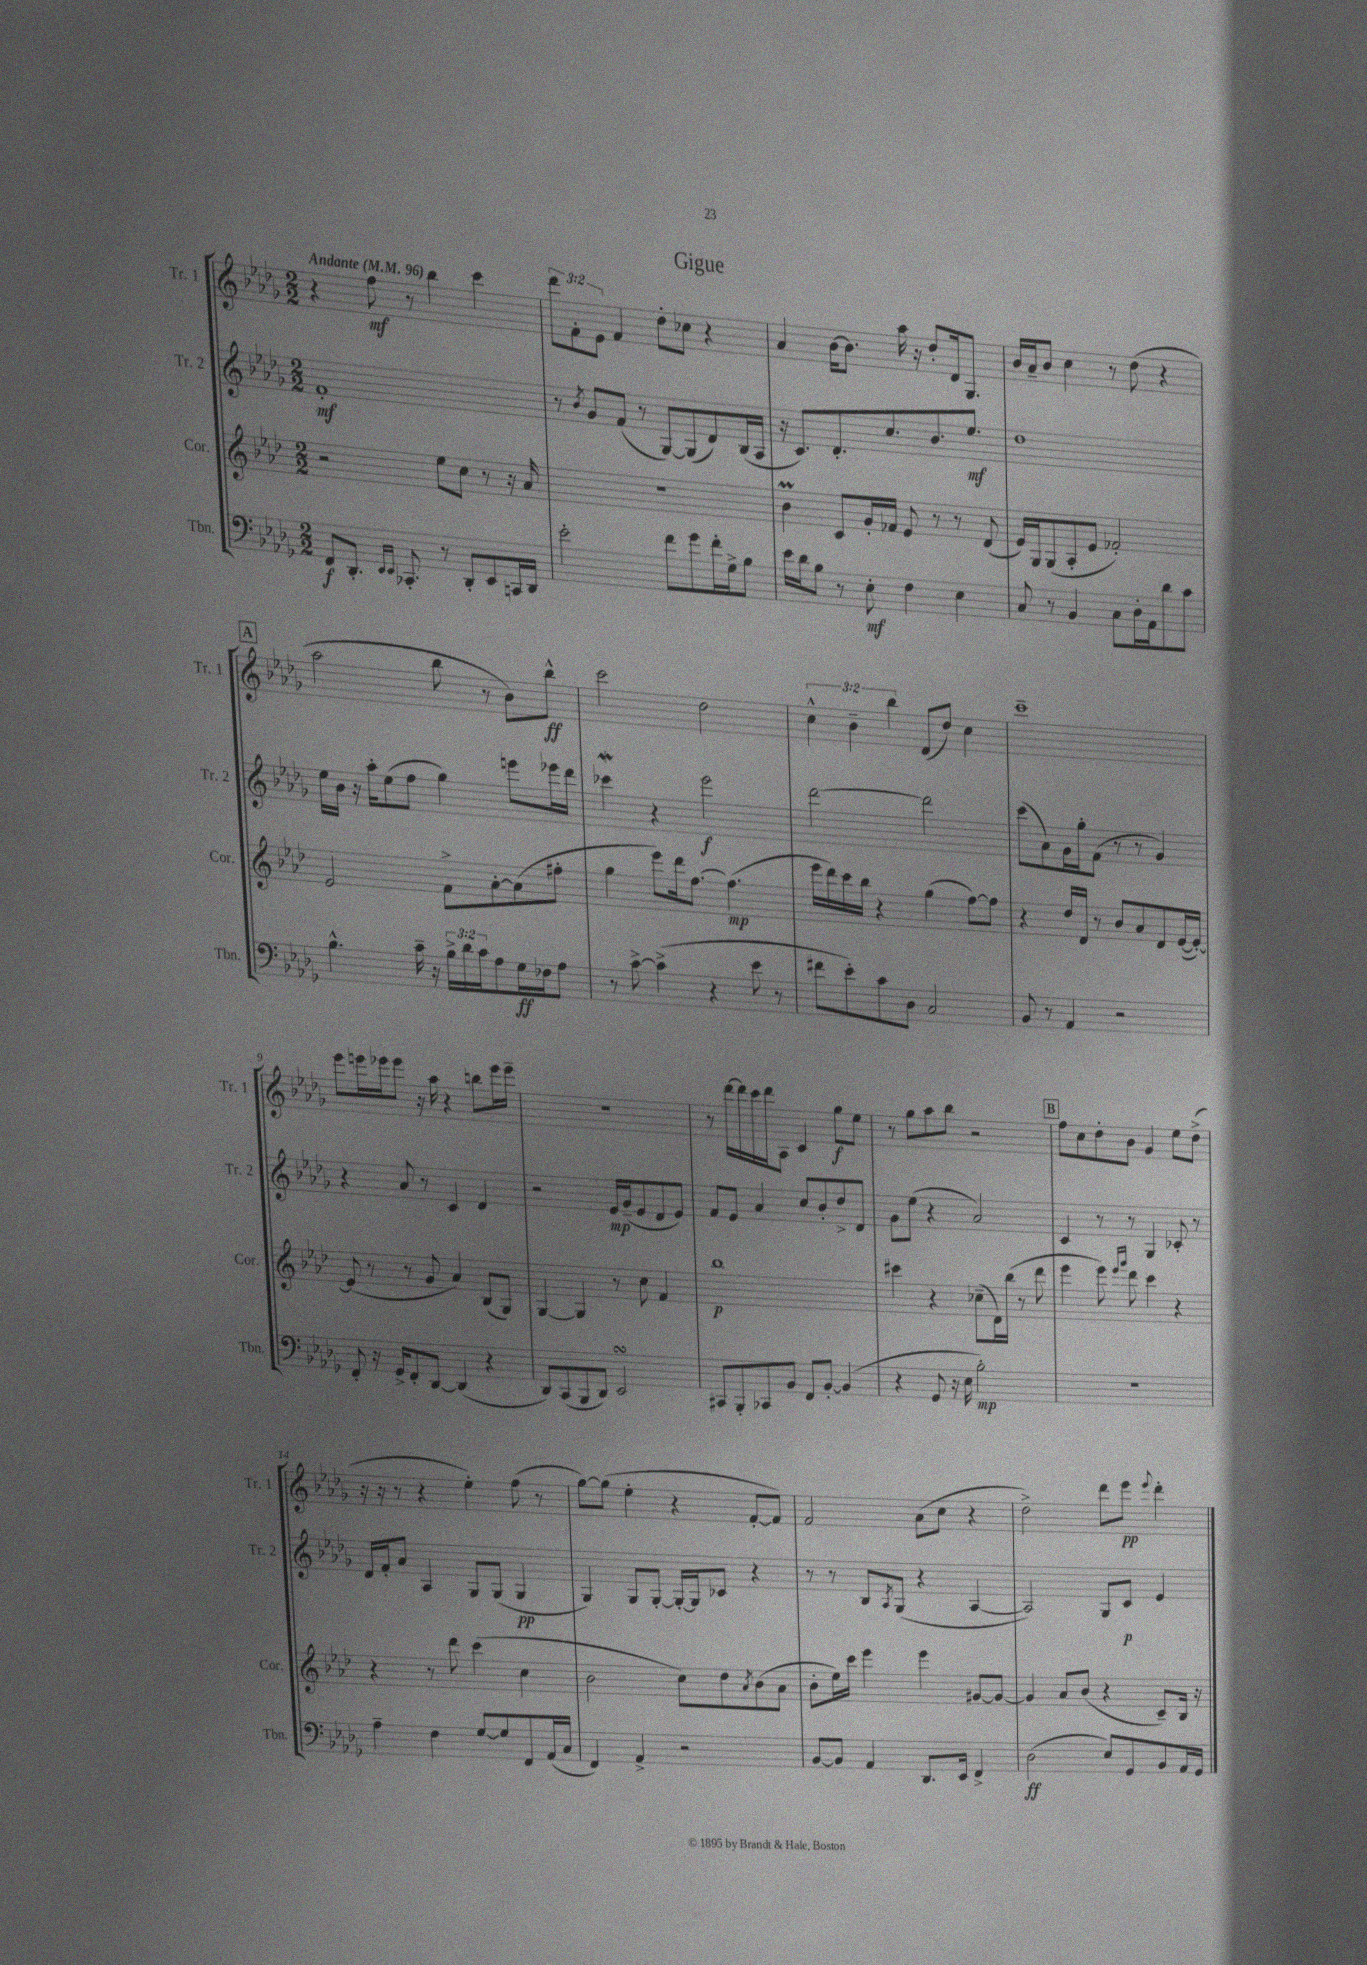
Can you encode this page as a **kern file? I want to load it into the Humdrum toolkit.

**kern	**kern	**kern	**kern
*staff4	*staff3	*staff2	*staff1
*clefF4	*clefG2	*clefG2	*clefG2
*k[b-e-a-d-g-]	*k[b-e-a-d-]	*k[b-e-a-d-g-]	*k[b-e-a-d-g-]
*M2/2	*M2/2	*M2/2	*M2/2
*MM96	*MM96	*MM96	*MM96
8FF	2r	1f'	4r
8.DD-'	.	.	.
.	.	.	8ff
16qqEE-	.	.	.
16qqEE-	.	.	.
8.CC-'	.	.	.
.	.	.	8r
8r	8ee-	.	4bb-
8DD-'	8cc	.	.
8EE-	8r	.	4ccc
16CC	16r	.	.
16DD-	16a-	.	.
=	=	=	=
2e-'	1r	8r	12ddd-
.	.	.	12f'
.	.	8qb-	.
.	.	8g-	.
.	.	.	12e-
.	.	(8f	4f
.	.	8r	.
8f	.	[8G-)	8dd-'
8g-	.	(8G-]	8cc-
16f'	.	8d-)	4r
16G-^	.	.	.
8B-	.	(16B-	.
.	.	16A-	.
=	=	=	=
16e-	4b-	16r	4a-
16d-	.	8.c)	.
8B-	.	.	.
8r	8c	8.d-'	[16b-
.	.	.	8.b-]
8E-'	16g'	.	.
.	16f-	8.cc	.
4F	8e-	.	16aa-
.	.	.	16r
.	8r	8.b-	8dd-'
4E-	8r	.	16d-
.	.	8.ee-	8.G-
.	(8d-	.	.
=	=	=	=
8C	16e-)	1dd-	16b-
.	16G	.	16a-~
8r	(8G	.	8b-
4BB-	8A-'	.	4cc
.	8e-	.	.
8C	2f-')	.	8r
16D-'	.	.	(8dd-
16AA-	.	.	.
8d-	.	.	4r
8c	.	.	.
=	=	=	=
4.B-^^	2e-	16ee-	2aa-
.	.	16b-	.
.	.	16r	.
.	.	16aa-'	.
.	.	(8ee-	.
16c~	.	8ff	.
16r	.	.	.
24B-^	8f^	4gg-)	8bb-
24d-	.	.	.
24c	.	.	.
8A-	[8a-'	.	8r
16G-	(8a-]	8eee	8b-)
16F-	.	.	.
8A-	8ff#'	16eee-	8bb-^^
.	.	16ddd-	.
=	=	=	=
8r	4gg	4ccc-	2ccc
[8c^	.	.	.
(4c^]	8eee-)	4r	.
.	16ddd-	.	.
.	[8.ff	.	.
4r	.	2eee-	2dd-
.	(4.ff]	.	.
8e-	.	.	.
8r	.	.	.
=	=	=	=
8f#	16eee-	[2ddd-	6cc^^
.	16ddd-)	.	.
8e-')	16ccc	.	.
.	.	.	6b-~
.	16bb-	.	.
8c	4r	.	.
.	.	.	6bb-
8D-	.	.	.
2C	(4gg	2ddd-]	(8d-
.	.	.	8dd-)
.	[8ff)	.	4cc
.	8ff]	.	.
=	=	=	=
8BB-	4r	(8ccc	1ccc~
8r	.	8a-)	.
4AA-	16dd-	16g-	.
.	16d-	16gg-'	.
.	8r	(8f	.
2r	8b-	8r	.
.	8a-	8r	.
.	8d-	4g-)	.
.	([16e-	.	.
.	16e-'_)	.	.
=	=	=	=
8FF'	(8e-]	4r	8eee-
16r	8r	.	16eee
16GG-^	.	.	16eee-
8FF'	8r	8a-	8eee-
[8DD-	8g	8r	16r
.	.	.	16aa-
(4DD-]	4a-)	4c	4r
4r	(8B-	4d-	8bb
.	8G)	.	16eee-
.	.	.	16eee-~
=	=	=	=
8DD-)	[4G	2r	1r
(8CC	.	.	.
8BBB-	4G]	.	.
8DD-)	.	.	.
2EE-	8r	16e-	.
.	.	(16g-~	.
.	8cc	8e-	.
.	4f	8d-	.
.	.	8e-)	.
=	=	=	=
8CC#	1bb-	8f	8r
8BBB-'	.	8e-	[16ddd-
.	.	.	16ddd-]
8CC-	.	4a-	16ccc
.	.	.	16ddd-
8BB-	.	.	8A-
8FF	.	8cc	4c
[8BB-'	.	8b-'	.
(4BB-]	.	8dd-^	8gg-
.	.	8d-	8ee-
=	=	=	=
4r	4ccc#	8g-	8r
.	.	(8ee-	8gg-
8GG-	4r	4r	8aa-
16r	.	.	8bb-
16E-	.	.	.
2B-')	(8cc-~	2a-)	2r
.	16d-)	.	.
.	(16bb-	.	.
.	8r	.	.
.	8ddd-	.	.
=	=	=	=
1r	4eee-	4c	8ff
.	.	.	8cc
.	8eee-)	8r	8dd-'
.	16qqeee-	.	.
.	16qqggg	.	.
.	8ddd-	8r	8b-
.	4ccc	4G-	4g-
.	4r	8c-'	8ee-
.	.	8r	(8dd-^
=	=	=	=
4A-~	4r	16d-	16r
.	.	16f'	16r
.	.	8a-	8r
4F	8r	4A-	4r
.	8ddd-	.	.
[8G-	(4ccc	8G-	4ee-')
8G-]	.	(8G-	.
8FF	4cc	4G-	(8ff
(16AA-	.	.	8r
16C	.	.	.
=	=	=	=
4FF)	2b-	4G-)	[8gg-)
.	.	.	(8gg-]
4AA-^	.	8G-	4ee-'
.	.	[8G-'	.
2r	8cc)	16G-'_	4r
.	.	16G-]	.
.	8dd-	8c-	.
.	8qa-	.	.
.	(8b-	4r	[8f'
.	8a-	.	8f])
=	=	=	=
[8BB-	8b-'	8r	2f
8BB-]	16ee-)	8r	.
.	16ccc	.	.
4AA-	4eee-	8B-	.
.	.	8qA-	.
.	.	(8G-	.
8.DD-	4eee-	4r	(8a-
.	.	.	8cc
16EE-	.	.	.
4FF^	[8g#	[4A-	4r
.	8g#_	.	.
=	=	=	=
(2D-	4g#]	2A-])	2dd-^)
.	8a-	.	.
.	(8b-	.	.
8E-)	4r	8G-	8ddd-
8GG-	.	8c	8eee-
.	.	.	8qqeee-
8BB-	8c~)	4e-	4ddd-'
16AA-	16B-	.	.
16GG-	16r	.	.
==	==	==	==
*-	*-	*-	*-
